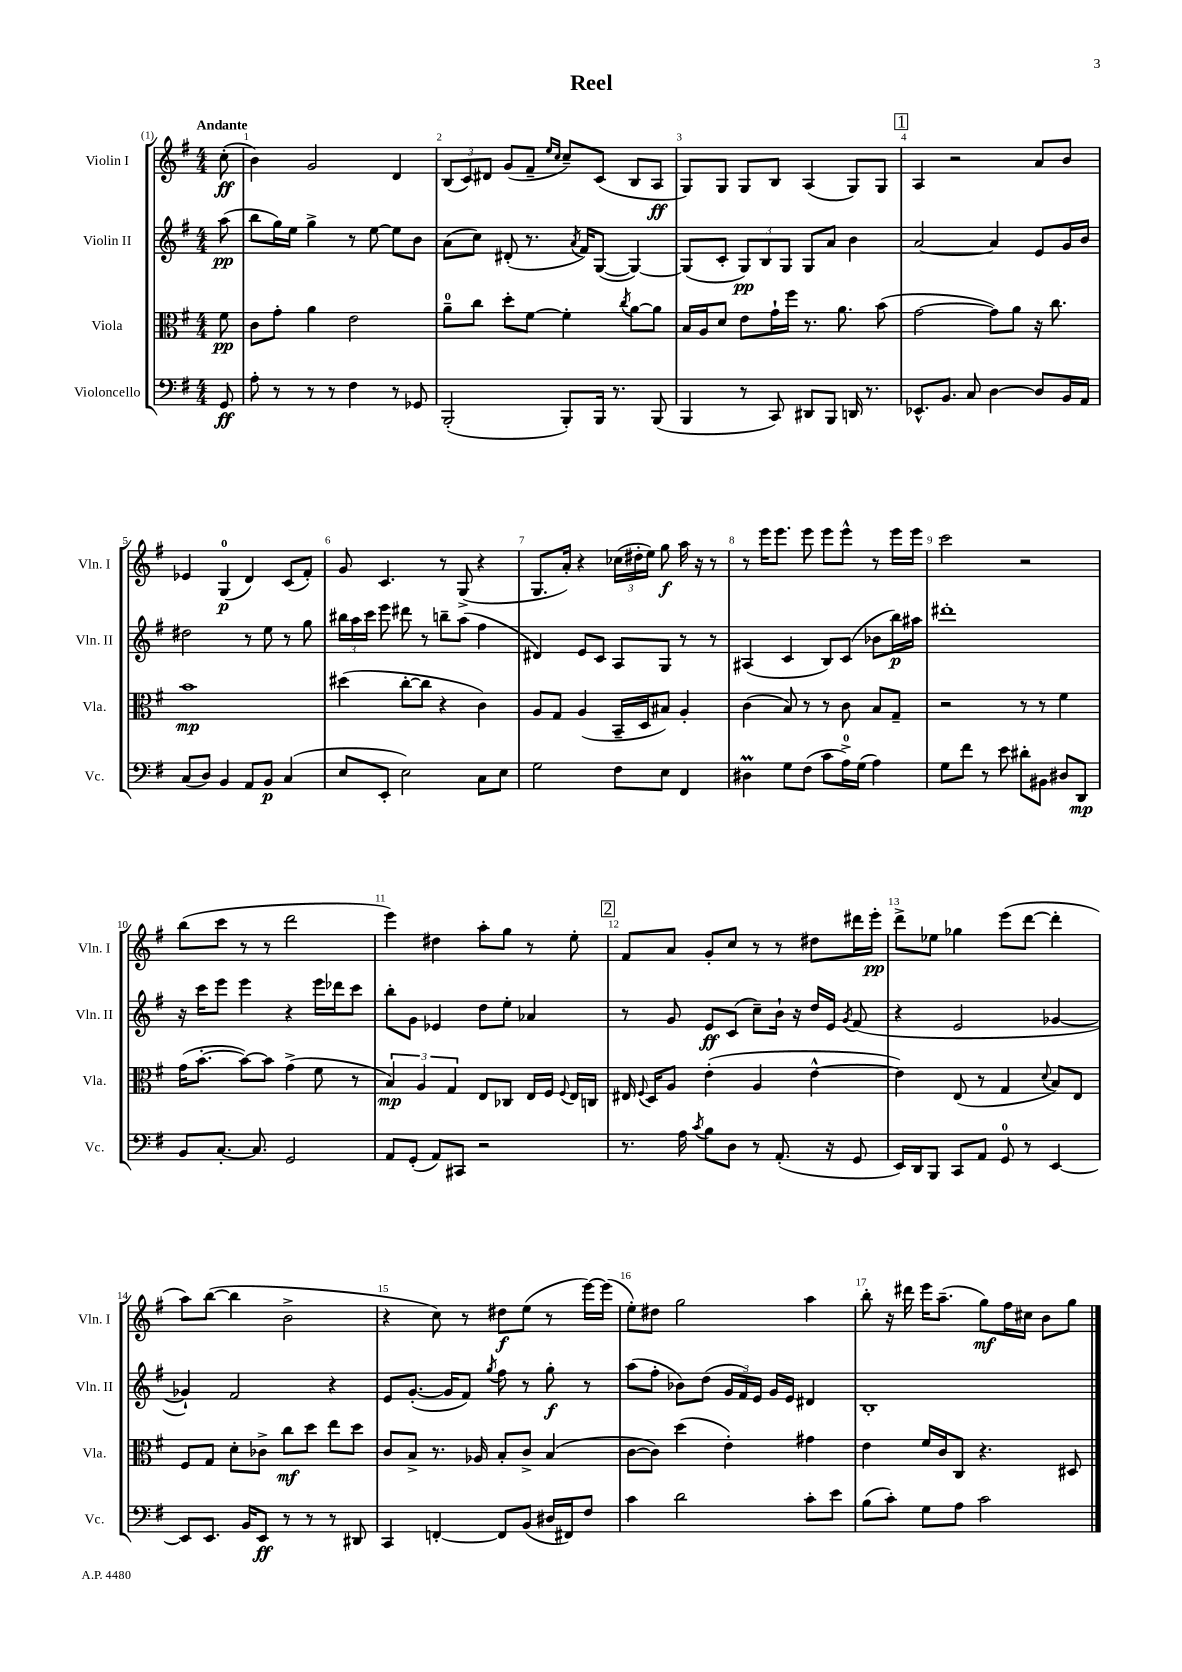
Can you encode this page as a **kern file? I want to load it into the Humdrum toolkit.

**kern	**dynam	**kern	**dynam	**kern	**dynam	**kern	**dynam
*part4	*part4	*part3	*part3	*part2	*part2	*part1	*part1
*staff4	*staff4	*staff3	*staff3	*staff2	*staff2	*staff1	*staff1
*I"Violoncello	*	*I"Viola	*	*I"Violin II	*	*I"Violin I	*
*I'Vc.	*	*I'Vla.	*	*I'Vln. II	*	*I'Vln. I	*
*clefF4	*	*clefC3	*	*clefG2	*	*clefG2	*
*k[f#]	*	*k[f#]	*	*k[f#]	*	*k[f#]	*
*M4/4	*	*M4/4	*	*M4/4	*	*M4/4	*
=	=	=	=	=	=	=	=
!	!	!	!	!	!	!LO:TX:a:B:t=Andante	!
8GG/	ff	8f#\	pp	(8aa\	pp	(8cc'\	ff
=1	=1	=1	=1	=1	=1	=1	=1
8A'\	.	8c\L	.	8bb\L	.	4b\)	.
8r	.	8g'\J	.	16gg\L)	.	.	.
.	.	.	.	16ee\JJ	.	.	.
8r	.	4a\	.	4gg^\	.	2g/	.
8r	.	.	.	.	.	.	.
4F#\	.	2e\	.	8r	.	.	.
.	.	.	.	[8ee\	.	.	.
8r	.	.	.	8ee\L]	.	4d/	.
8GG-X/	.	.	.	8b\J	.	.	.
=2	=2	=2	=2	=2	=2	=2	=2
(2BBB'/	.	8a~\L	.	(8a\L	.	(12B/L	.
.	.	.	.	.	.	12c/)	.
.	.	8cc\J	.	8cc\J)	.	.	.
.	.	.	.	.	.	12d#X/J	.
.	.	8dd'\L	.	(8d#X'/	.	(8g/L	.
.	.	[8f#\J	.	8.r	.	8f#~/J	.
.	.	.	.	.	.	16qqee/LL	.
.	.	.	.	.	.	16qqcc/JJ	.
8BBB'/L)	.	4f#'\]	.	.	.	8cc~/L)	.
.	.	.	.	8qa/	.	.	.
.	.	.	.	16f#/KL)	.	.	.
16BBB/Jk	.	.	.	([8G/J	.	(8c/J	.
8.r	.	.	.	.	.	.	.
.	.	8qcc/	.	.	.	.	.
.	.	[8a\L	.	4G/_)	.	8B/L	.
(8BBB/	.	8a\J]	.	.	.	8A/J	ff
=3	=3	=3	=3	=3	=3	=3	=3
4BBB/	.	16B/LL	.	(8G/L]	.	8G/L)	.
.	.	16A/J	.	.	.	.	.
.	.	8d/J	.	8c'/J	.	8G/J	.
8r	.	8e\L	.	12G/L)	pp	8G/L	.
.	.	.	.	12B/	.	.	.
8CC/)	.	16g`\L	.	.	.	8B/J	.
.	.	.	.	12G/J	.	.	.
.	.	16ff#\JJ	.	.	.	.	.
8DD#X/L	.	8.r	.	8G/L	.	(4A/	.
8BBB/J	.	.	.	8a/J	.	.	.
.	.	8.a\	.	.	.	.	.
16DDn/	.	.	.	4b\	.	8G/L)	.
8.r	.	.	.	.	.	.	.
.	.	(8b\	.	.	.	8G/J	.
!!LO:REH:place=s1:t=1
=4	=4	=4	=4	=4	=4	=4	=4
8.EE-X^^/L	.	[2g\	.	[2a/	.	4A/	.
8.BB/J	.	.	.	.	.	.	.
.	.	.	.	.	.	2r	.
8C/	.	.	.	.	.	.	.
[4D\	.	8g\L])	.	4a/]	.	.	.
.	.	8a\J	.	.	.	.	.
8D/L]	.	16r	.	8e/L	.	8a/L	.
.	.	8.cc\	.	.	.	.	.
16BB/L	.	.	.	16g/L	.	8b/J	.
16AA/JJ	.	.	.	16b/JJ	.	.	.
!!LO:LB:g=z
=5	=5	=5	=5	=5	=5	=5	=5
(8C/L	.	1b	mp	2dd#X\	.	4e-X/	.
8D/J)	.	.	.	.	.	.	.
4BB/	.	.	.	.	.	(4G/	p
8AA/L	.	.	.	8r	.	4d/)	.
8BB/J	p	.	.	8ee\	.	.	.
(4C/	.	.	.	8r	.	(8c/L	.
.	.	.	.	8gg\	.	8f#'/J)	.
=6	=6	=6	=6	=6	=6	=6	=6
8E/L	.	(4dd#X\	.	24bb#X\LL	.	8g/	.
.	.	.	.	24aa\	.	.	.
.	.	.	.	24ccc\JJ	.	.	.
8EE'/J	.	.	.	8eee\	.	4.c/	.
2E\)	.	[8cc'\L	.	8ddd#X\	.	.	.
.	.	8cc\J]	.	8r	.	.	.
.	.	4r	.	8bbn~\L	.	8r	.
.	.	.	.	(8aa\J	.	(8G^/	.
8C\L	.	4c\)	.	4ff#\	.	4r	.
8E\J	.	.	.	.	.	.	.
=7	=7	=7	=7	=7	=7	=7	=7
2G\	.	8A/L	.	4d#X/)	.	8.G/L	.
.	.	8G/J	.	.	.	.	.
.	.	.	.	.	.	16a'/Jk)	.
.	.	(4A/	.	8e/L	.	4r	.
.	.	.	.	8c/J	.	.	.
8F#\L	.	16BB~/LL	.	8A/L	.	(24cc-X\LL	.
.	.	.	.	.	.	24dd#X'\	.
.	.	16D/J	.	.	.	.	.
.	.	.	.	.	.	24ee\JJ)	.
8E\J	.	8B#X/J)	.	8G/J	.	8gg\	f
4FF#/	.	4A'/	.	8r	.	16aa\	.
.	.	.	.	.	.	16r	.
.	.	.	.	8r	.	8r	.
=8	=8	=8	=8	=8	=8	=8	=8
4D#Xm\	.	(4c\	.	(4A#X/	.	8r	.
.	.	.	.	.	.	16eee\KL	.
.	.	.	.	.	.	8.eee\J	.
8G\L	.	8B/)	.	4c/	.	.	.
(8F#\J	.	8r	.	.	.	8eee\	.
8c\L	.	8r	.	8B/L)	.	8eee\L	.
16A^\L)	.	8c\	.	(8c/J	.	8eee^^\J	.
(16G\JJ	.	.	.	.	.	.	.
4A\)	.	8B/L	.	8b-X\L	.	8r	.
.	.	8G~/J	.	16bb\L)	p	16eee\LL	.
.	.	.	.	16aa#X\JJ	.	16eee\JJ	.
=9	=9	=9	=9	=9	=9	=9	=9
8G\L	.	2r	.	1ddd#X'	.	2ccc\	.
8f#\J	.	.	.	.	.	.	.
8r	.	.	.	.	.	.	.
8e\	.	.	.	.	.	.	.
8d#X'\L	.	8r	.	.	.	2r	.
8BB#X\J	.	8r	.	.	.	.	.
8D#X/L	.	4f#\	.	.	.	.	.
8DD/J	mp	.	.	.	.	.	.
!!LO:LB:g=z
=10	=10	=10	=10	=10	=10	=10	=10
8BB/L	.	(16g\KL	.	16r	.	(8bb\L	.
.	.	[8.b'\J	.	16ccc\KL	.	.	.
[8.C'/J	.	.	.	8eee\J	.	8ccc\J	.
.	.	8b\L_)	.	4eee\	.	8r	.
8.C/]	.	.	.	.	.	.	.
.	.	8b\J]	.	.	.	8r	.
2GG/	.	(4g^\	.	4r	.	2ddd\	.
.	.	8f#\	.	16eee\LL	.	.	.
.	.	.	.	16ddd-X\J	.	.	.
.	.	8r	.	8ccc\J	.	.	.
=11	=11	=11	=11	=11	=11	=11	=11
8AA/L	.	6B/)	mp	8bb'\L	.	4eee\)	.
(8GG'/J	.	.	.	8g\J	.	.	.
.	.	6A/	.	.	.	.	.
8AA/L)	.	.	.	4e-X/	.	4dd#X\	.
.	.	6G/	.	.	.	.	.
8CC#X/J	.	.	.	.	.	.	.
2r	.	8E/L	.	8dd\L	.	8aa'\L	.
.	.	8C-X/J	.	8ee'\J	.	8gg\J	.
.	.	16E/LL	.	4a-X/	.	8r	.
.	.	16F#/JJ	.	.	.	.	.
.	.	8qqF#/	.	.	.	.	.
.	.	16E/LL	.	.	.	8ee'\	.
.	.	16Cn/JJ	.	.	.	.	.
!!LO:REH:place=s1:t=2
=12	=12	=12	=12	=12	=12	=12	=12
8.r	.	16E#X/	.	8r	.	8f#/L	.
.	.	8qqF#/	.	.	.	.	.
.	.	16D/KL	.	.	.	.	.
.	.	8A/J	.	8g/	.	8a/J	.
16A\	.	.	.	.	.	.	.
8qc/	.	.	.	.	.	.	.
8B\L	.	(4e'\	.	8e/L	ff	8g'/L	.
8D\J	.	.	.	(8c/J	.	8cc/J	.
8r	.	4A/	.	8cc~\L)	.	8r	.
(8.AA'/	.	.	.	16b`\Jk	.	8r	.
.	.	.	.	16r	.	.	.
.	.	[4e^^\	.	16dd/LL	.	8dd#X\L	.
16r	.	.	.	16e/JJ	.	.	.
.	.	.	.	8qg/	.	.	.
8GG/	.	.	.	(8f#/	.	16ddd#X\L	.
.	.	.	.	.	.	16eee'\JJ	pp
=13	=13	=13	=13	=13	=13	=13	=13
16EE/LL)	.	4e\])	.	4r	.	8ddd^\L	.
16DD/J	.	.	.	.	.	.	.
8BBB/J	.	.	.	.	.	8ee-X\J	.
8CC/L	.	(8E/	.	2e/	.	4gg-X\	.
8AA/J	.	8r	.	.	.	.	.
8GG/	.	4G/	.	.	.	(8eee\L	.
8r	.	.	.	.	.	[8ddd\J	.
.	.	8qqd/	.	.	.	.	.
[4EE/	.	8B/L)	.	[4g-X/	.	4ddd'\]	.
.	.	8E/J	.	.	.	.	.
!!LO:LB:g=z
=14	=14	=14	=14	=14	=14	=14	=14
8EE/L]	.	8F#/L	.	4g-X`/])	.	8aa\L)	.
8.EE/J	.	8G/J	.	.	.	([8bb\J	.
.	.	8d'\L	.	2f#/	.	4bb\]	.
16BB/KL	.	.	.	.	.	.	.
8EE/J	ff	8c-X^\J	.	.	.	.	.
8r	.	8cc\L	mf	.	.	2b^\	.
8r	.	8dd\J	.	.	.	.	.
8r	.	8ee\L	.	4r	.	.	.
8DD#X/	.	8dd\J	.	.	.	.	.
=15	=15	=15	=15	=15	=15	=15	=15
4CC/	.	8c/L	.	8e/L	.	4r	.
.	.	8B^/J	.	([8.g'/J	.	.	.
[4FFn'/	.	8.r	.	.	.	8cc\)	.
.	.	.	.	16g/KL]	.	.	.
.	.	.	.	8f#/J)	.	8r	.
.	.	16A-X/	.	.	.	.	.
.	.	.	.	8qgg/	.	.	.
8FF/L]	.	8B'/L	.	8ff#\	.	8dd#X\L	f
(8BB/J	.	8c^/J	.	8r	.	(8ee\J	.
16D#X/LL	.	(4B/	.	8gg'\	f	8r	.
16FF#X/J)	.	.	.	.	.	.	.
8F#/J	.	.	.	8r	.	[16eee\LL)	.
.	.	.	.	.	.	(16eee\JJ]	.
=16	=16	=16	=16	=16	=16	=16	=16
4c\	.	[8c\L	.	(8aa\L	.	8ee'\L)	.
.	.	8c\J])	.	8ff#'\J	.	8dd#X\J	.
2d\	.	(4dd\	.	8b-X\L)	.	2gg\	.
.	.	.	.	(8dd\J	.	.	.
.	.	4e'\)	.	24g/LL	.	.	.
.	.	.	.	24f#/)	.	.	.
.	.	.	.	24e/JJ	.	.	.
.	.	.	.	16g/LL	.	.	.
.	.	.	.	16e/JJ	.	.	.
8c'\L	.	4g#X\	.	4d#X/	.	4aa\	.
8e\J	.	.	.	.	.	.	.
=17	=17	=17	=17	=17	=17	=17	=17
(8B\L	.	4e\	.	1B'	.	8bb'\	.
8c'\J)	.	.	.	.	.	16r	.
.	.	.	.	.	.	16ddd#X\	.
8G\L	.	16f#/LL	.	.	.	16eee\KL	.
.	.	16c/J	.	.	.	(8.aa~\J	.
8A\J	.	8C/J	.	.	.	.	.
2c\	.	4.r	.	.	.	8gg\L)	mf
.	.	.	.	.	.	16ff#\L	.
.	.	.	.	.	.	16cc#X\JJ	.
.	.	.	.	.	.	8b\L	.
.	.	8D#X/	.	.	.	8gg\J	.
==	==	==	==	==	==	==	==
*-	*-	*-	*-	*-	*-	*-	*-
